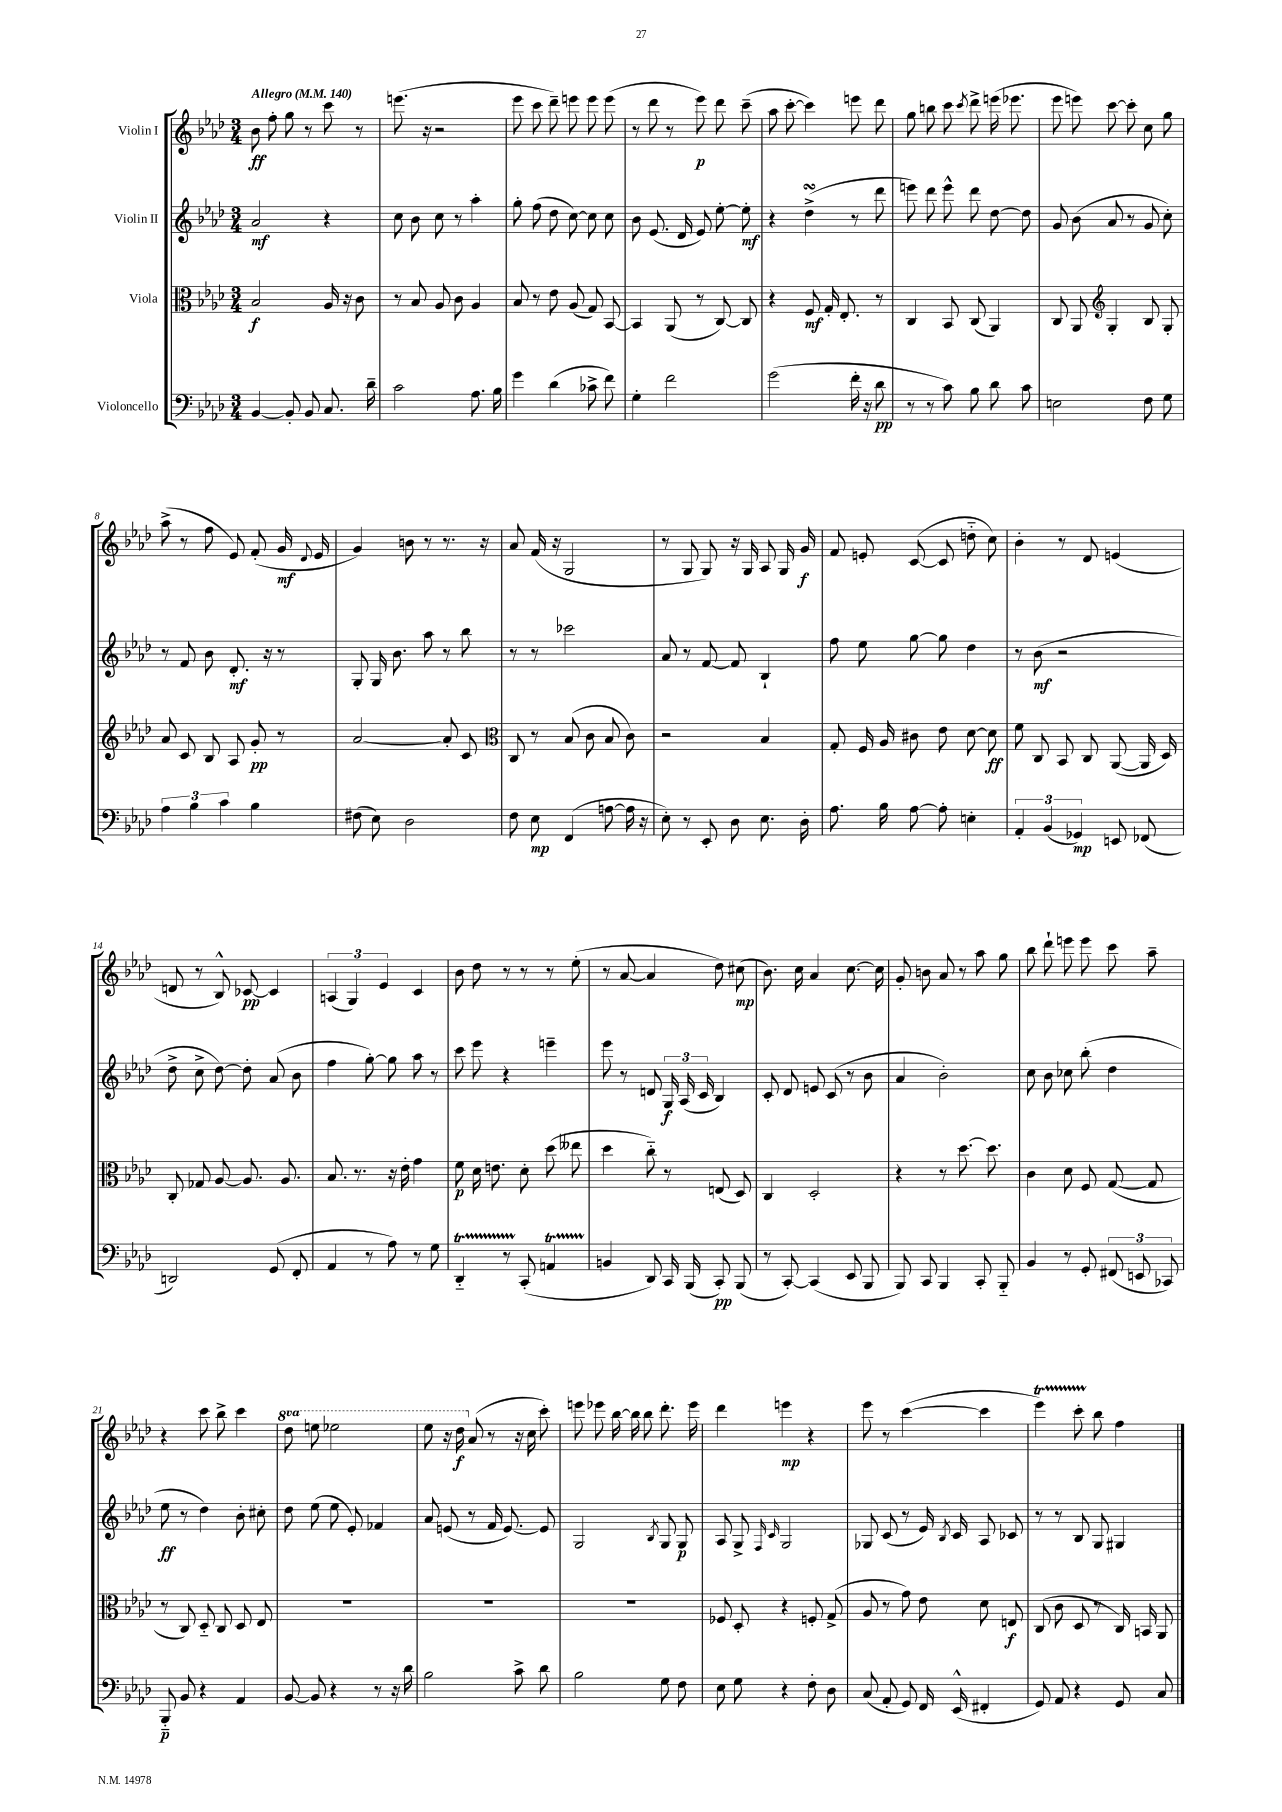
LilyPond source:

<<
\new StaffGroup <<
\new Staff = "s0" \with { instrumentName = "Violin I" } {
    \clef treble \key aes \major \numericTimeSignature \time 3/4 \set Staff.ottavationMarkups = #ottavation-simple-ordinals \tempo "Allegro" 4 = 140
    \autoBeamOff bes'8\ff f''8-. g''8 r8 c'''8 r8 |
    e'''8.( r16 r2 |
    ees'''8 c'''8 des'''8--) e'''8 e'''8 e'''8( |
    r8 des'''8 r8 ees'''8\p) des'''8 c'''8--( |
    aes''8 c'''8~-. c'''4) e'''8 des'''8 |
    g''8 b''8 c'''8 \acciaccatura { c'''8 } des'''8-> e'''16( ees'''8. |
    ees'''8 e'''8) c'''8~ c'''8-. c''8 g''8 |
    aes''8->( r8 f''8 ees'8) f'8-.( g'16\mf \appoggiatura { des'8 } ees'16 |
    g'4) b'8 r8 r8. r16 |
    aes'8 f'16( r16 g2 |
    r8 g8 g8) r16 g16 aes8 g16 g'16\f |
    f'8 e'8-. c'8~( c'8 d''8-_ c''8) |
    bes'4-. r8 des'8 e'4( |
    d'8 r8 bes8-^) ces'8~\pp ces'4 |
    \tuplet 3/2 { a4( g4) ees'4 } c'4 |
    bes'8 des''8 r8 r8 r8 ees''8-.( |
    r8 aes'8~ aes'4 des''8) cis''8\mp( |
    bes'8.) c''16 aes'4 c''8.~ c''16 |
    g'8-. b'8 aes'8 r8 aes''8 g''8 |
    bes''8 des'''8-! e'''8 e'''8 c'''8 aes''8-- |
    r4 c'''8 bes''8-> c'''4 |
    \ottava #1 des'''8 e'''8 ees'''2 |
    ees'''8 r16 des'''16\f \ottava #0 aes'8( r8 r16 c''16 c'''8-.) |
    e'''8 ees'''8 bes''16~ bes''16 bes''8 des'''8.-. ees'''16 |
    des'''4 e'''4\mp r4 |
    ees'''8 r8 c'''4~( c'''4 |
    ees'''4\startTrillSpan) c'''8-. bes''8\stopTrillSpan f''4 \bar "|." |
}
\new Staff = "s1" \with { instrumentName = "Violin II" } {
    \clef treble \key aes \major \numericTimeSignature \time 3/4
    \autoBeamOff aes'2\mf r4 |
    c''8 bes'8 c''8 r8 aes''4-. |
    g''8-. f''8( des''8 c''8~) c''8 c''8 |
    bes'8 ees'8.( des'16 ees'8) ees''8~-. ees''8-.\mf |
    r4 des''4->\turn( r8 des'''8 |
    e'''8) des'''8 e'''8-^ des'''8 des''8~ des''8 |
    g'8 bes'8( aes'8 r8 g'8 c''8-.) |
    r8 f'8 bes'8 des'8.-.\mf r16 r8 |
    g8-. g16 bes'8. aes''8 r8 bes''8 |
    r8 r8 ces'''2 |
    aes'8 r8 f'8~ f'8 bes4-! |
    f''8 ees''8 g''8~ g''8 des''4 |
    r8 bes'8\mf( r2 |
    des''8-> c''8-> des''8~) des''8-. aes'8( bes'8 |
    f''4 g''8~-.) g''8 aes''8 r8 |
    c'''8 ees'''8 r4 e'''4-- |
    ees'''8 r8 d'8 \tuplet 3/2 { g16\f aes16( c'16 } bes4) |
    c'8-. des'8 e'8 c'8( r8 bes'8 |
    aes'4 bes'2-.) |
    c''8 bes'8 ces''8 bes''8-.( des''4 |
    ees''8\ff r8 des''4) bes'8-. cis''8-. |
    des''8 ees''8( ees''8 ees'8-.) fes'4 |
    aes'8 e'8( r8 f'16 e'8.~) e'8 |
    g2 \acciaccatura { bes8 } g8 g8\p |
    aes8 g8-> \grace { f16 c'16 } g2 |
    ges8 c'8( r8 ees'16) \acciaccatura { bes8 } c'16 aes8 ces'8 |
    r8 r8 bes8 g8 gis4 \bar "|." |
}
\new Staff = "s2" \with { instrumentName = "Viola" } {
    \clef alto \key aes \major \numericTimeSignature \time 3/4
    \autoBeamOff bes2\f aes16 r16 c'8 |
    r8 bes8 aes8 c'8 aes4 |
    bes8 r8 ees'8 aes8( g8) bes,8~ |
    bes,4 aes,8( r8 c8~) c8 |
    r4 f8\mf g16-. ees8.-. r8 |
    c4 bes,8 c8( aes,4) |
    c8 aes,8 \clef treble g4-. bes8 g8-. |
    aes'8 c'8 bes8 aes8 g'8-.\pp r8 |
    aes'2~ aes'8-. c'8 |
    \clef alto c8 r8 bes8( c'8 bes8 c'8) |
    r2 bes4 |
    g8-. f16 aes16 cis'8 ees'8 des'8~ des'8\ff |
    f'8 c8 bes,8 c8 aes,8~( aes,16 des16) |
    c8-. ges8 aes8~ aes8. aes8. |
    bes8. r8. r16 ees'16-. g'4 |
    f'8\p des'16 e'8. des'8-. des''8( eeses''8 |
    des''4 c''8-_) r8 e8( des8) |
    c4 des2-. |
    r4 r8 des''8.~ des''8. |
    c'4 des'8 f8 g8~( g8 |
    r8 c8) des8-_ c8 des8 ees8 |
    R2. |
    R2. |
    R2. |
    fes8 des8-. r4 f8-. g8->( |
    aes8 r8 g'8) ees'8 des'8 e8\f |
    c8( c'8 des8 r8 c16) b,16 aes,8 \bar "|." |
}
\new Staff = "s3" \with { instrumentName = "Violoncello" } {
    \clef bass \key aes \major \numericTimeSignature \time 3/4
    \autoBeamOff bes,4~ bes,8-. bes,8 c8. des'16-- |
    c'2 aes8. bes16 |
    g'4 des'4( ces'8-> f'8) |
    g4-. f'2 |
    g'2( f'16-. r16 des'8\pp |
    r8 r8 c'8) bes8 des'8 c'8 |
    e2 f8 g8 |
    \tuplet 3/2 { aes4 bes4 c'4 } bes4 |
    fis8( ees8) des2 |
    f8 ees8\mp f,4( a8~ a16 r16 |
    ees8-.) r8 ees,8-. des8 ees8. des16-. |
    aes8. bes16 aes8~ aes8-. e4-. |
    \tuplet 3/2 { aes,4-. bes,4( ges,4\mp) } e,8 fes,8( |
    d,2) g,8( f,8-. |
    aes,4 r8 aes8) r8 g8 |
    des,4-_\startTrillSpan r8 c,8-.\stopTrillSpan( a,4\startTrillSpan |
    b,4\stopTrillSpan des,8) c,16 bes,,16( c,8-.\pp) bes,,8( |
    r8 c,8~-.) c,4( ees,8 bes,,8 |
    bes,,8) c,8 bes,,4 c,8-. bes,,8-_ |
    bes,4 r8 g,8-. \tuplet 3/2 { fis,8( e,8 ces,8) } |
    bes,,8-_\p bes,8 r4 aes,4 |
    bes,8~ bes,8 r4 r8 r16 des'16 |
    bes2 c'8-> des'8 |
    bes2 g8 f8 |
    ees8 g8 r4 f8-. des8 |
    c8( aes,8-. g,8) f,16 ees,16-^( fis,4-. |
    g,8) aes,8 r4 g,8 c8 \bar "|." |
}
>>
>>
